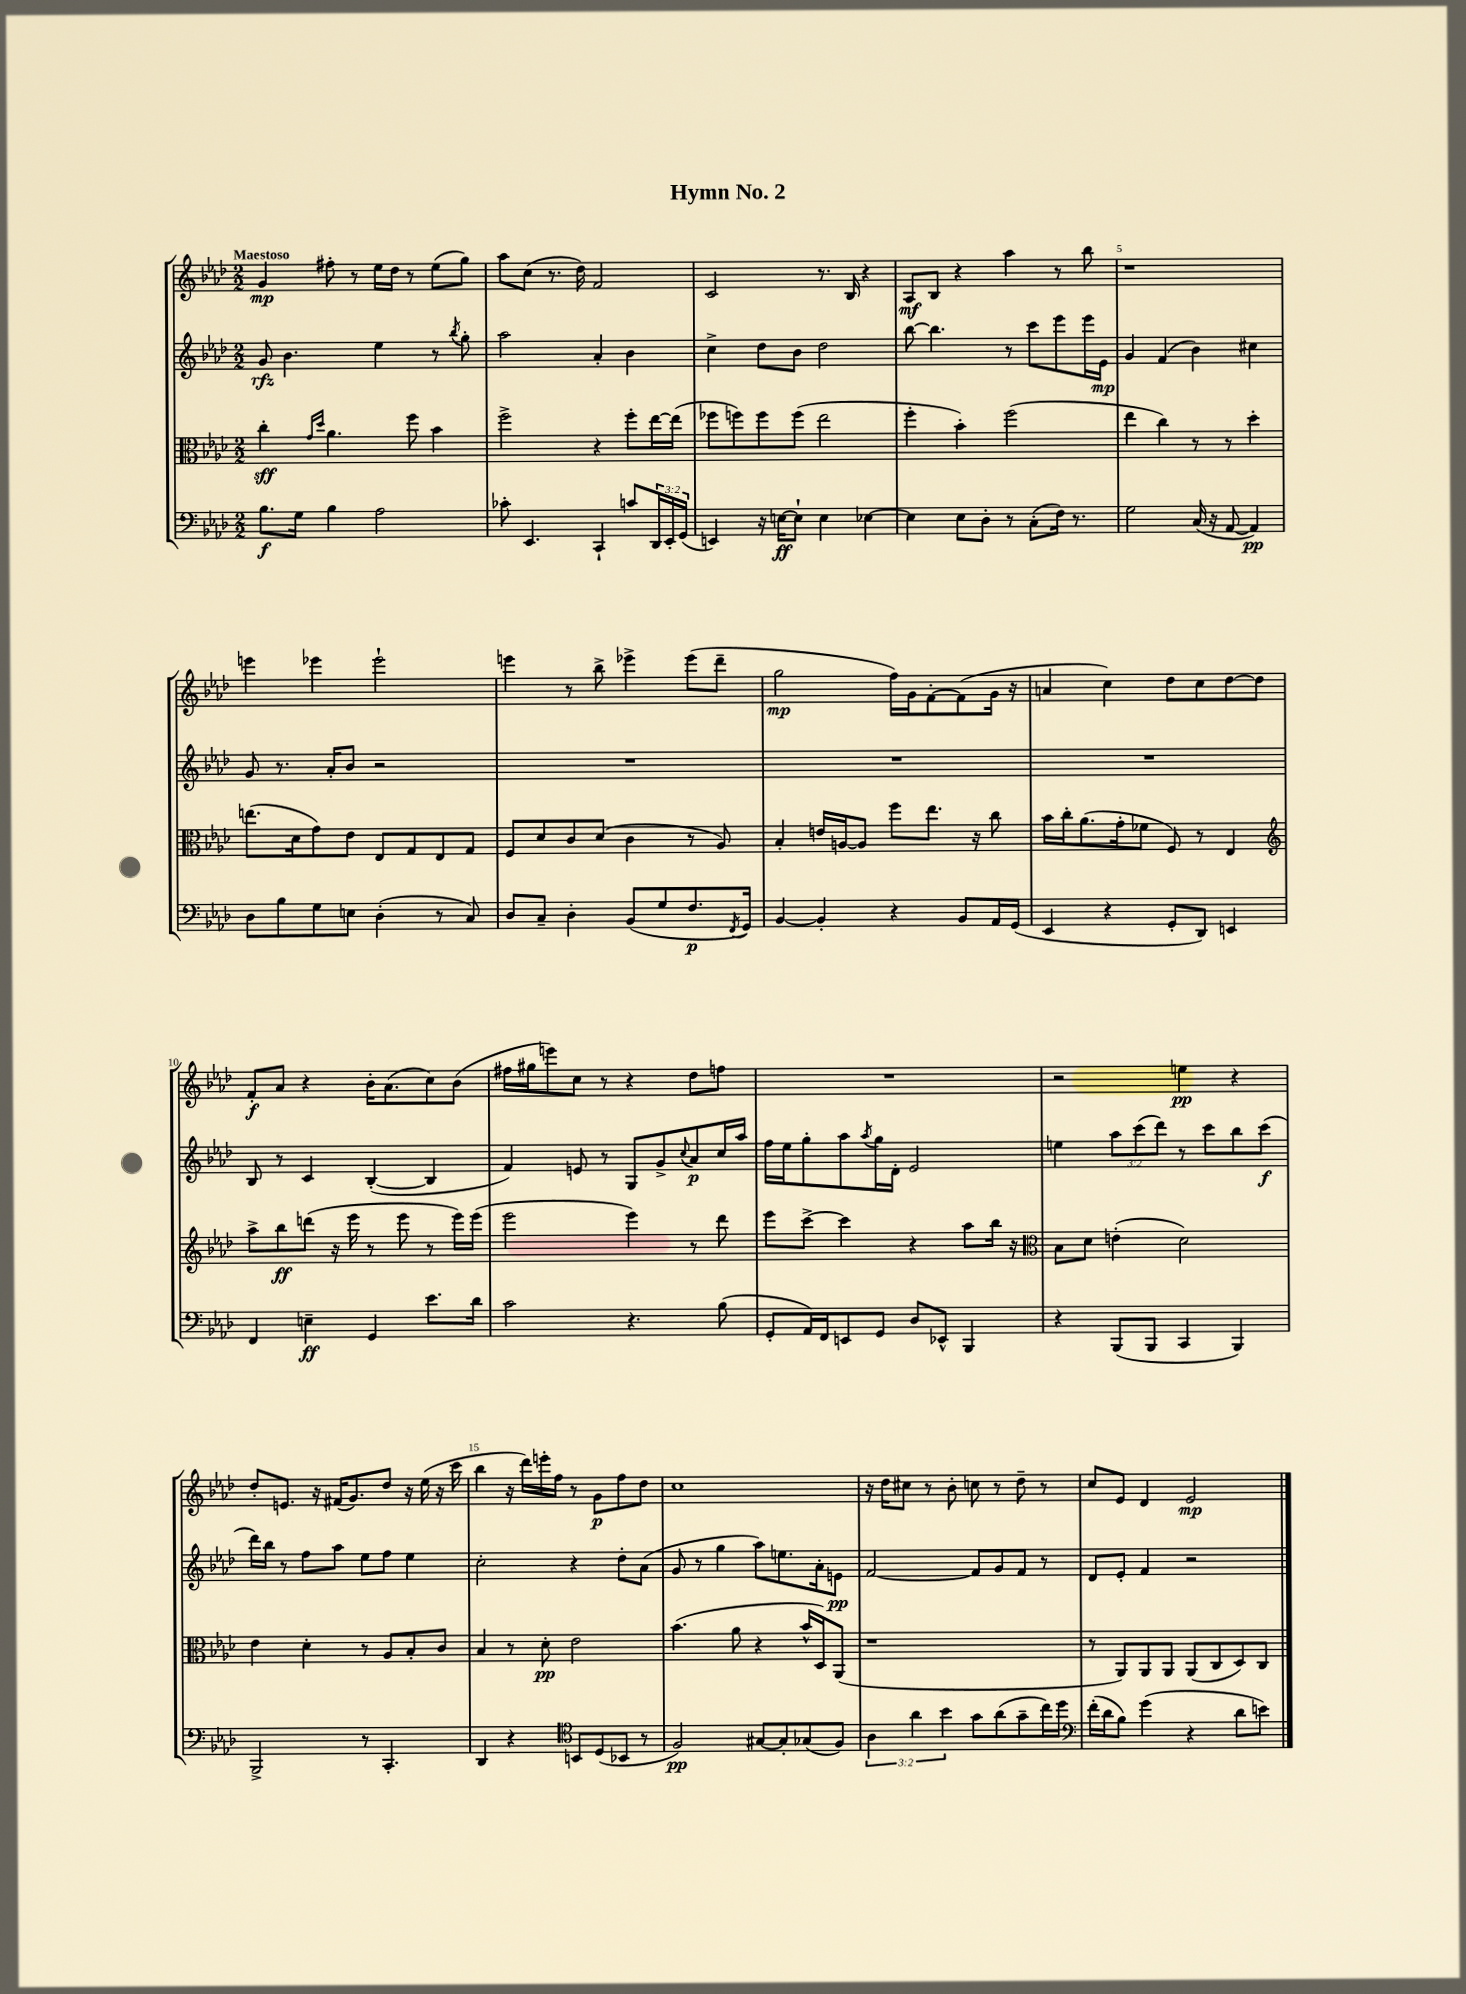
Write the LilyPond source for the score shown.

\header { title = "Hymn No. 2" }
<<
\new StaffGroup <<
\new Staff = "s0" {
    \clef treble \key aes \major \numericTimeSignature \time 2/2 \tempo "Maestoso"
    g'4\mp fis''8-. r8 ees''16 des''16 r8 ees''8( g''8) |
    aes''8 c''8( r8. des''16) f'2 |
    c'2 r8. bes16 r4 |
    aes8\mf bes8 r4 aes''4 r8 bes''8 |
    r1 |
    e'''4 ees'''4 ees'''2-! |
    e'''4 r8 bes''8-> ees'''4-> ees'''8( des'''8-- |
    g''2\mp f''16) g'16 f'8~-. f'8( g'16 r16 |
    a'4 c''4) des''8 c''8 des''8~ des''8 |
    f'8-.\f aes'8 r4 bes'16-. aes'8.( c''8) bes'8( |
    fis''16 gis''16 e'''8) c''8 r8 r4 des''8 f''8 |
    R1 |
    r2 e''4\pp r4 |
    des''8-. e'8. r16 fis'16( g'8.) des''8 r16 ees''16( r16 c'''16 |
    bes''4 r16 des'''16) e'''16-. f''16 r8 g'8\p f''8 des''8 |
    c''1 |
    r16 des''16 cis''8 r8 bes'8-. c''8 r8 des''8-- r8 |
    c''8 ees'8 des'4 ees'2\mp \bar "|." |
}
\new Staff = "s1" {
    \clef treble \key aes \major \numericTimeSignature \time 2/2 \override Staff.TupletNumber.text = #tuplet-number::calc-fraction-text
    g'8\rfz bes'4. ees''4 r8 \acciaccatura { bes''8 } g''8-. |
    aes''2 aes'4-. bes'4 |
    c''4-> des''8 bes'8 des''2 |
    bes''8~ bes''4. r8 c'''8 ees'''8 ees'''16 ees'16\mp |
    g'4 f'4( bes'4) cis''4 |
    g'8 r8. aes'16-. bes'8 r2 |
    R1 |
    R1 |
    R1 |
    bes8 r8 c'4 bes4~-.( bes4 |
    f'4) e'8 r8 g8 g'8-> \appoggiatura { c''8 } aes'8\p c''16 aes''16 |
    f''16 ees''16 g''8-. aes''8 \acciaccatura { aes''8 } g''16 des'16-. ees'2 |
    e''4 \tuplet 3/2 { aes''8 c'''8( des'''8) } r8 c'''8 bes''8 c'''8\f( |
    des'''16) bes''16 r8 f''8 aes''8 ees''8 f''8 ees''4 |
    c''2-. r4 des''8-. aes'8( |
    g'8 r8 g''4 aes''8) e''8. aes'16-. e'8\pp |
    f'2~ f'8 g'8 f'8 r8 |
    des'8 ees'8-. f'4 r2 \bar "|." |
}
\new Staff = "s2" {
    \clef alto \key aes \major \numericTimeSignature \time 2/2
    c''4-.\sff \grace { g'16 des''16 } aes'4. f''8 bes'4 |
    f''2-> r4 f''8-. ees''16~ ees''16( |
    fes''8 f''8) f''8 f''8( ees''2 |
    f''4-. bes'4-.) f''2( |
    ees''4 c''4) r8 r8 des''4-. |
    e''8.( des'16 g'8) ees'8 ees8 g8 ees8 g8 |
    f8 des'8 c'8 des'8( c'4 r8 aes8) |
    bes4-. e'16 a16~ a8 f''8 ees''8. r16 c''8 |
    bes'16 c''16-. aes'8.( g'16-. fes'8 f8) r8 ees4 |
    \clef treble aes''8-> bes''8\ff d'''8( r16 ees'''16 r8 ees'''8 r8 ees'''16) ees'''16( |
    ees'''2 ees'''4) r8 des'''8 |
    ees'''8 c'''8~-> c'''4 r4 aes''8 bes''16 r16 |
    \clef alto bes8 des'8 e'4-.( des'2) |
    ees'4 des'4-. r8 aes8 bes8-. c'8 |
    bes4 r8 des'8-.\pp ees'2 |
    bes'4.( aes'8 r4 bes'16-^ des16) aes,8( |
    r1 |
    r8 aes,8) aes,8 aes,8 aes,8( c8 des8) c8 \bar "|." |
}
\new Staff = "s3" {
    \clef bass \key aes \major \numericTimeSignature \time 2/2 \override Staff.TupletNumber.text = #tuplet-number::calc-fraction-text
    bes8.\f g16 bes4 aes2 |
    ces'8-. ees,4. c,4-! c'8 \tuplet 3/2 { des,16 ees,16-. g,16( } |
    e,4) r16 e16~\ff e8-! e4 ees4~ |
    ees4 ees8 des8-. r8 c8-.( f16) r8. |
    g2 c16( r16 aes,8~ aes,4\pp) |
    des8 bes8 g8 e8 des4-.( r8 c8) |
    des8 c8-- des4-. bes,8( g8 f8.\p \acciaccatura { f,8 } g,16) |
    bes,4~ bes,4-. r4 bes,8 aes,16 g,16( |
    ees,4 r4 g,8-. des,8) e,4 |
    f,4 e4--\ff g,4 ees'8. des'16 |
    c'2 r4. bes8( |
    g,8-. aes,16) f,16 e,8 g,8 des8 ees,8-^ bes,,4 |
    r4 bes,,8( bes,,8 c,4 bes,,4) |
    bes,,2-> r8 c,4.-. |
    des,4 r4 \clef tenor b,8 des8( bes,8 r8 |
    f2\pp) gis8~ gis8-. ges8( f8) |
    \tuplet 3/2 { aes4 aes'4 bes'4 } g'8 aes'8( g'8-- c''16) des''16 |
    \clef bass f'16-.( des'16 bes8) g'4( r4 des'8 e'8) \bar "|." |
}
>>
>>
\layout { \context { \Score \override BarNumber.break-visibility = ##(#f #t #t) barNumberVisibility = #(every-nth-bar-number-visible 5) } }
